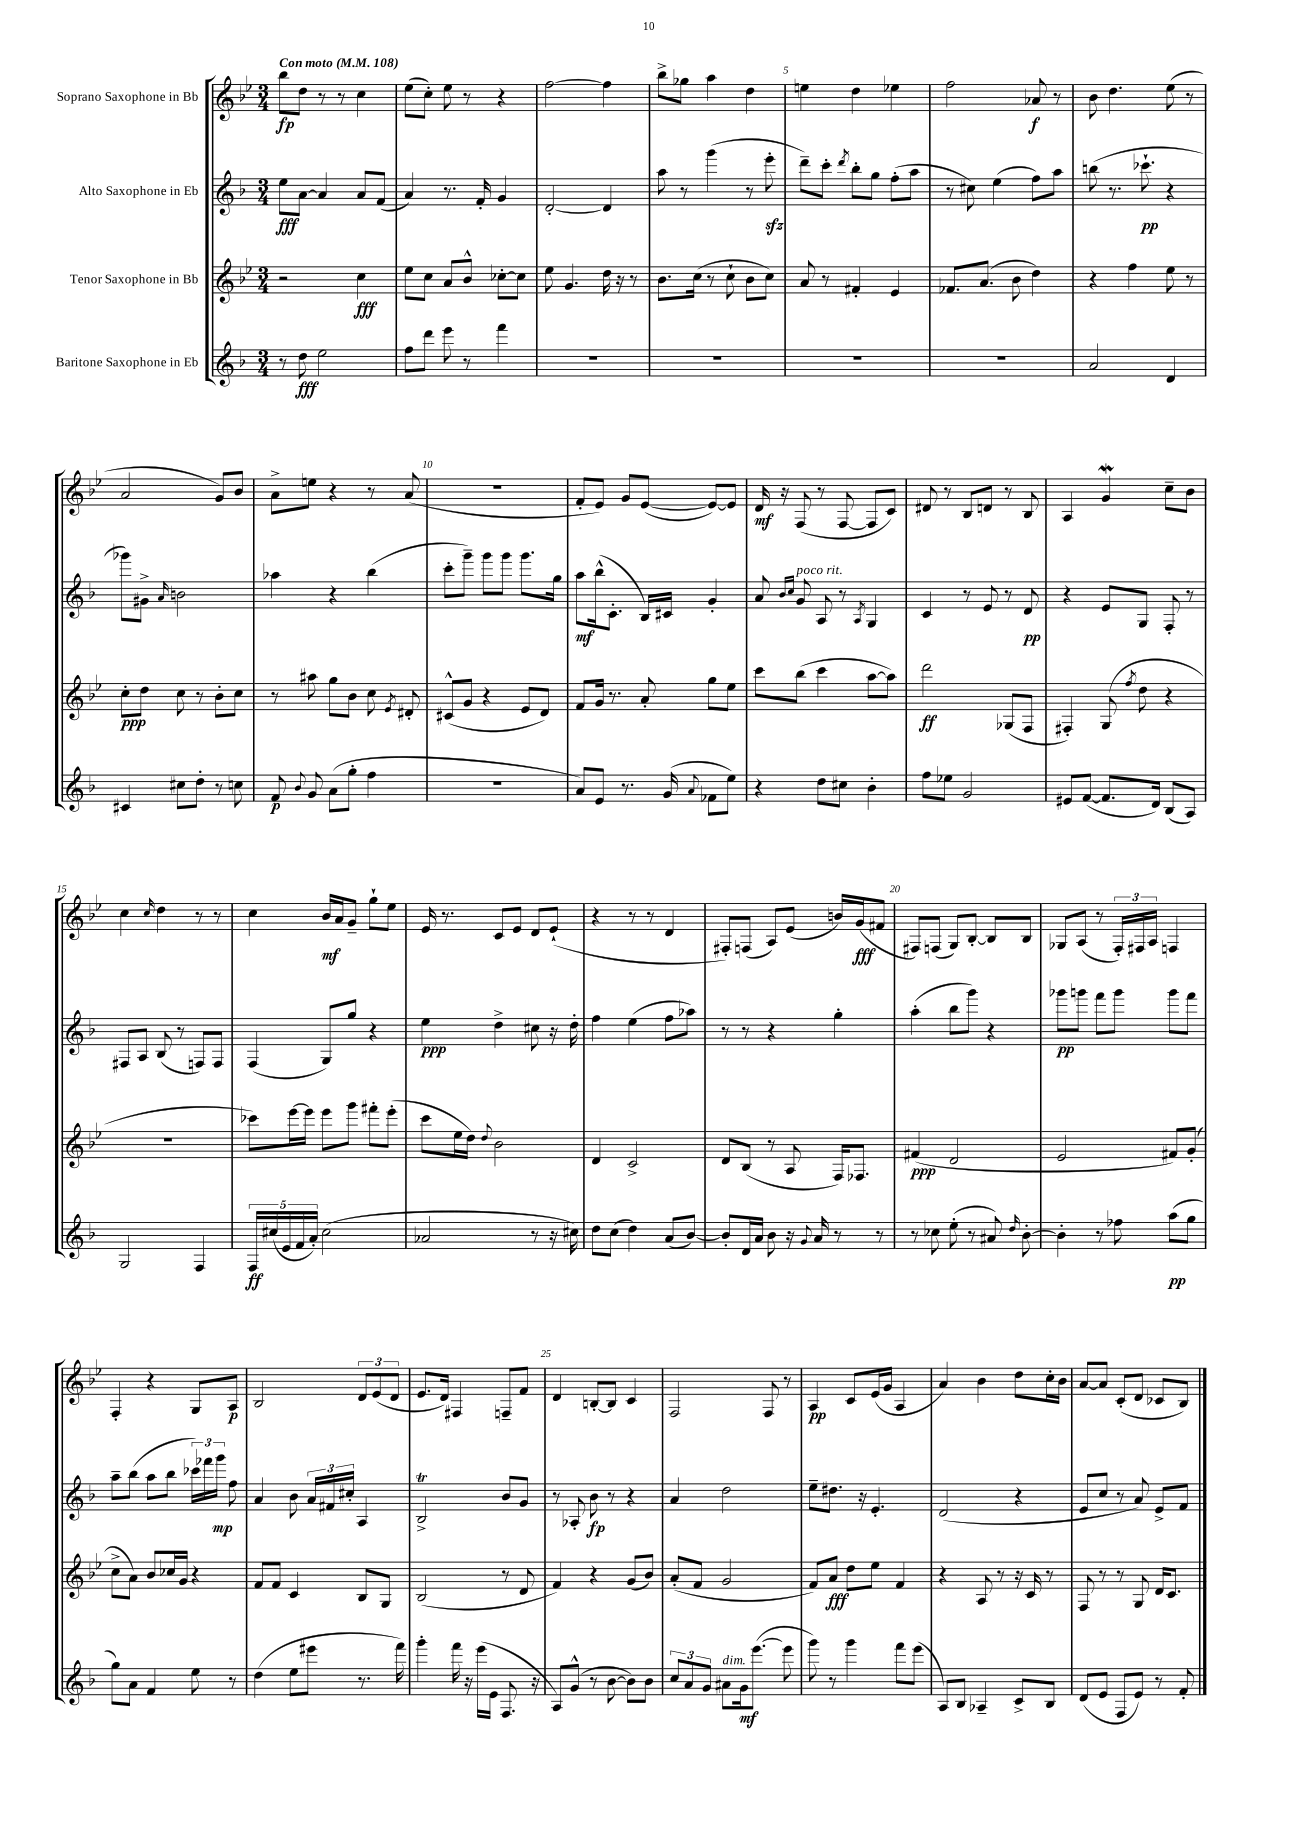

**kern	**kern	**kern	**kern
*staff4	*staff3	*staff2	*staff1
*clefG2	*clefG2	*clefG2	*clefG2
*k[b-]	*k[b-e-]	*k[b-]	*k[b-e-]
*M3/4	*M3/4	*M3/4	*M3/4
*MM108	*MM108	*MM108	*MM108
8r	2r	8ee	8bb-
8dd	.	[8a	8dd
2ee	.	4a]	8r
.	.	.	8r
.	4cc	8a	4cc
.	.	(8f	.
=	=	=	=
8ff	8ee-	4a)	(8ee-
8ddd	8cc	.	8cc')
8eee	8a	8.r	8ee-
8r	8b-^^	.	8r
.	.	16f'	.
4fff	[8cc-'	4g	4r
.	8cc-]	.	.
=	=	=	=
2.r	8ee-	[2d'	[2ff
.	4.g	.	.
.	16dd	4d]	4ff]
.	16r	.	.
.	8r	.	.
=	=	=	=
2.r	8.b-	8aa	8bb-^
.	.	8r	8gg-
.	(16cc	.	.
.	8r	(4ggg	4aa
.	8cc`	.	.
.	8b-	8r	4dd
.	8cc)	8eee'	.
=	=	=	=
2.r	8a	8ddd~)	4ee
.	8r	8ccc'	.
.	.	8qddd	.
.	4f#'	8bb-'	4dd
.	.	8gg	.
.	4e-	(8ff'	4ee-
.	.	8aa	.
=	=	=	=
2.r	8.f-	8r	2ff
.	.	8cc#)	.
.	(8.a	.	.
.	.	(4ee	.
.	8b-	.	.
.	4dd)	8ff)	8a-
.	.	8aa	8r
=	=	=	=
2a	4r	(8bb	8b-
.	.	8.r	4.dd
.	4ff	.	.
.	.	8.ccc-`	.
4d	8ee-	4r	(8ee-
.	8r	.	8r
=	=	=	=
4c#	8cc'	8ggg-)	2a
.	8dd	8g#^	.
.	.	16qqa	.
8cc#	8cc	2b	.
8dd'	8r	.	.
8r	8b-'	.	8g)
8cc	8cc	.	8b-
=	=	=	=
8f	8r	4aa-	8a^
8qqb-	.	.	.
8g	8aa#	.	8ee
(8a	8gg	4r	4r
8gg'	8b-	.	.
4ff	8cc	(4bb-	8r
.	8qe-	.	.
.	8d#'	.	(8a
=	=	=	=
2.r	(8c#^^	8ccc'	2.r
.	8g	8ggg~)	.
.	4r	8ggg	.
.	.	8ggg	.
.	8e-	8.ggg	.
.	8d)	.	.
.	.	16gg	.
=	=	=	=
8a)	8f	8aa	8f'
8e	16g	(16bb-^^	8e-)
.	8.r	8.c'	.
8.r	.	.	8g
.	8a'	16B-)	([8e-
(16g	.	16c#	.
8qqa	.	.	.
8f-	8gg	4g'	8e-_)
8ee)	8ee-	.	8e-]
=	=	=	=
4r	8ccc	8a	16d
.	.	.	16r
.	.	16qqb-	.
.	.	16qqcc	.
.	(8bb-	8g	(8F
8dd	4ccc	8A	8r
8cc#	.	8r	[8F
.	.	8qA	.
4b-'	[8aa	4G	8F]
.	8aa])	.	8c)
=	=	=	=
8ff	2ddd	4c	8d#
8ee-	.	.	8r
2g	.	8r	8B-
.	.	8e	8d
.	(8G-	8r	8r
.	8F	8d	8B-
=	=	=	=
8e#	4F#')	4r	4A
([8f	.	.	.
8.f]	(8G	8e	4g
.	8qff	.	.
.	8dd	8G	.
16d)	.	.	.
(8B-	4r	8F'	8cc~
8A)	.	8r	8b-
=	=	=	=
2G	2.r	8F#	4cc
.	.	8A	.
.	.	.	16qqcc
.	.	(8B-	4dd
.	.	8r	.
4F	.	8F)	8r
.	.	8F	8r
=	=	=	=
20F	8ccc-)	(4F	4cc
(20cc#	.	.	.
20e	.	.	.
.	[16eee-	.	.
20f	.	.	.
.	16eee-]	.	.
20a')	.	.	.
(2cc#	8eee-	8G)	16b-
.	.	.	16a
.	8ggg	8gg	8g~
.	8fff#'	4r	8gg`
.	(8eee-'	.	8ee-
=	=	=	=
2a-	8ccc	4ee	16e-
.	.	.	8.r
.	16ee-	.	.
.	16dd)	.	.
.	8qqdd	.	.
.	2b-	4dd^	8c
.	.	.	8e-
8r	.	8cc#	8d
16r	.	16r	(8e-`
16cc#)	.	16dd'	.
=	=	=	=
8dd	4d	4ff	4r
(8cc	.	.	.
4dd)	2c^	(4ee	8r
.	.	.	8r
(8a	.	8ff	4d
[8b-)	.	8aa-)	.
=	=	=	=
8b-']	8d	8r	8F#')
16d	(8B-	8r	(8F
16a	.	.	.
8b-	8r	4r	8A)
16r	8A	.	(8e-
8qqg	.	.	.
16a	.	.	.
8r	16F)	4gg'	16b)
.	8.F-	.	(16g
8r	.	.	8f#
=	=	=	=
8r	(4f#	(4aa'	8F#)
8cc-	.	.	(8F
(8ee'	2d	8bb-	8G)
8r	.	8ggg)	[8B-'
8a#)	.	4r	8B-]
16qqdd	.	.	.
[8b-'	.	.	8B-
=	=	=	=
4b-']	2e-	8ggg-	8G-
.	.	8ggg	(8A
8r	.	8fff	8r
8ff-	.	8ggg	24F')
.	.	.	24F#
.	.	.	24A
(8aa	8f#)	8ggg	4F
8gg	(8g'	8fff	.
=	=	=	=
8gg)	8cc^	8aa~	4F'
8a	8a)	(8bb-	.
4f	8b-	8aa	4r
.	16cc-	8bb-	.
.	16g	.	.
8ee	4r	24ccc-)	8G
.	.	24fff-	.
.	.	24ggg	.
8r	.	8ff	8A
=	=	=	=
(4dd	8f	4a	2B-
.	8f	.	.
8ee	4c	8b-	.
8eee#	.	24a	.
.	.	24f#	.
.	.	24cc#'	.
8.r	8B-	4A	12d
.	.	.	(12e-
.	8G	.	.
.	.	.	12d
16fff)	.	.	.
=	=	=	=
4ggg'	(2B-	2B-^	8.e-
.	.	.	16d)
16fff	.	.	4F#
16r	.	.	.
(16eee	.	.	.
16e	.	.	.
8.F	8r	8b-	8F~
.	8d	8g	8f
16r	.	.	.
=	=	=	=
8A)	4f)	8r	4d
(8g^^	.	8A-'	.
8r	4r	8b-	[8B'
[8b-	.	8r	8B]
8b-])	(8g	4r	4c
8b-	8b-)	.	.
=	=	=	=
12cc	(8a'	4a	2F
12a	.	.	.
.	8f	.	.
12g	.	.	.
8a#	2g	2dd	.
16g	.	.	.
([8.eee	.	.	.
.	.	.	8F
8eee]	.	.	8r
=	=	=	=
8ggg)	8f)	8ee~	4A
8r	8a	8.dd#	.
4ggg	8dd	.	8c
.	.	16r	.
.	8ee-	4.e'	(16e-
.	.	.	16g
8fff	4f	.	4A
(8eee	.	.	.
=	=	=	=
8A)	4r	(2d	4a)
8B-	.	.	.
4A-~	8A	.	4b-
.	8r	.	.
8c^	16r	4r	8dd
.	16c	.	.
8B-	8r	.	16cc'
.	.	.	16b-
=	=	=	=
(8d	8F	8e	[8a
8e	8r	8cc	8a]
8F	8r	8r	(8c'
8e)	8G	8a)	8d
8r	16d	8e^	8c-
.	8.c	.	.
8f'	.	8f	8B-)
==	==	==	==
*-	*-	*-	*-
